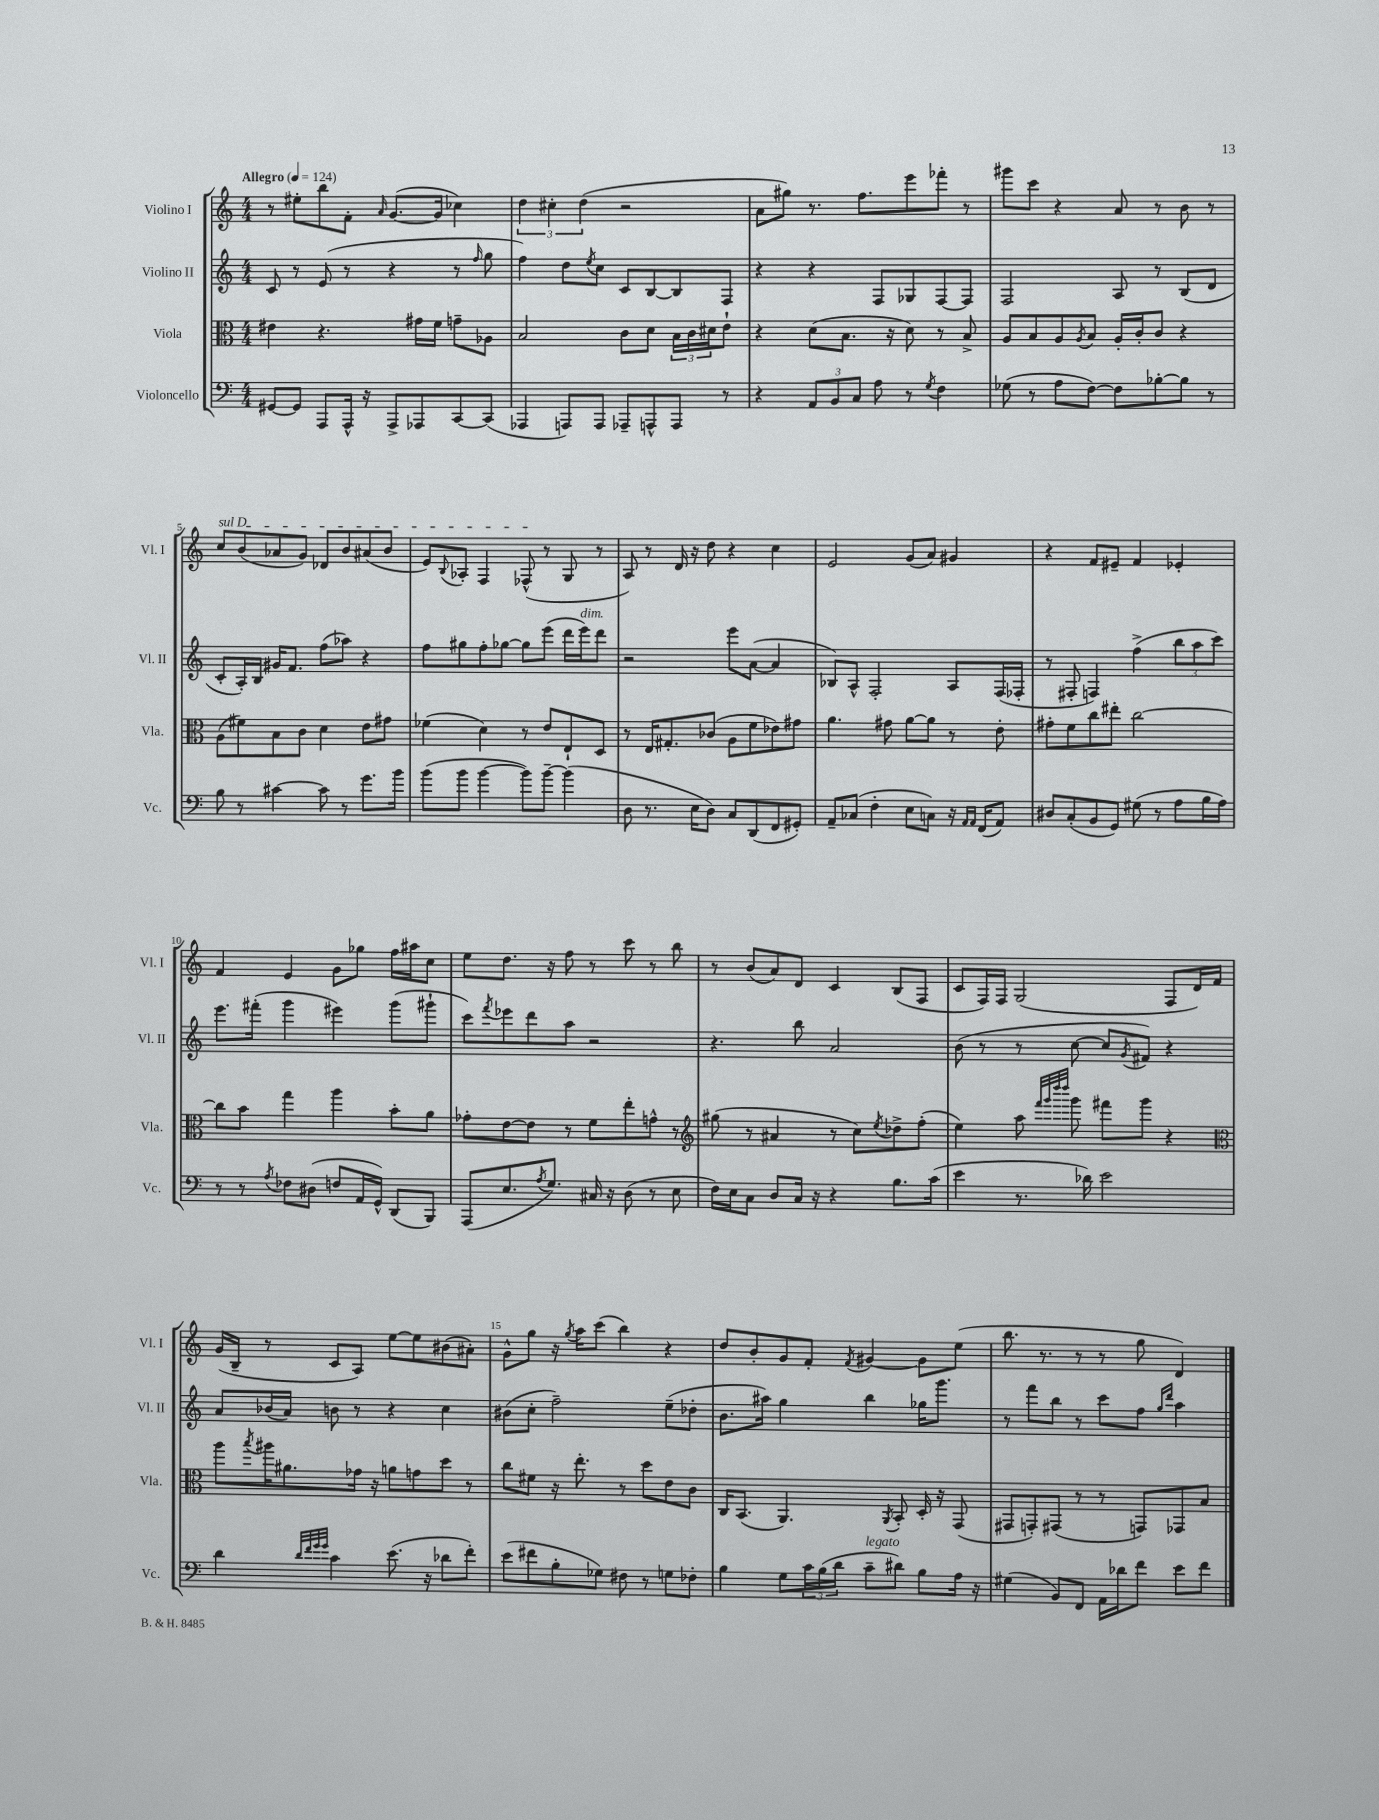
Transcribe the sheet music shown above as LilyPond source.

<<
\new StaffGroup <<
\new Staff = "s0" \with { instrumentName = "Violino I" shortInstrumentName = "Vl. I" } {
    \clef treble \key c \major \numericTimeSignature \time 4/4 \tempo "Allegro" 4 = 124
    r8 eis''8-. b''8 f'8-. \grace { a'16 } g'8.~( g'16 ces''4) |
    \tuplet 3/2 { d''4 cis''4-. d''4( } r2 |
    a'8 gis''8) r8. f''8. e'''8 fes'''8-. r8 |
    gis'''8 c'''8 r4 a'8 r8 b'8 r8 |
    \once \override TextSpanner.bound-details.left.text = \markup { \italic "sul D" } c''8\startTextSpan b'8( aes'8 g'8) des'8 b'8 ais'8( b'8 |
    e'8) \appoggiatura { b8 } aes8-. f4 fes8-^\stopTextSpan( r8 g8 r8 |
    a8) r8 d'16 r16 d''8 r4 c''4 |
    e'2 g'8( a'8) gis'4 |
    r4 f'8 eis'8-- f'4 ees'4-. |
    f'4 e'4 g'8 ges''8 f''16 ais''16 c''8 |
    e''8 d''8. r16 f''8 r8 c'''8 r8 b''8 |
    r8 b'8( a'8) d'8 c'4 b8( f8 |
    c'8 f16) f16 g2( f8 d'16) f'16 |
    g'16( b16-- r8 c'8 a8) e''8~ e''8 bis'8( ais'8-.) |
    g'8-^ g''8 r16 \acciaccatura { g''8 } a''16 c'''8( b''4) r4 |
    d''8 b'8-. g'8 f'8-. \acciaccatura { f'8 } gis'4~ gis'8 e''8( |
    b''8. r8. r8 r8 g''8 d'4) \bar "|." |
}
\new Staff = "s1" \with { instrumentName = "Violino II" shortInstrumentName = "Vl. II" } {
    \clef treble \key c \major \numericTimeSignature \time 4/4
    c'8 r8 e'8( r8 r4 r8 \grace { f''16 } g''8 |
    f''4) d''8 \acciaccatura { e''8 } c''8 c'8 b8~ b8 f8 |
    r4 r4 f8 ges8 f8~ f8 |
    f2 a8 r8 b8( d'8 |
    c'8-. a16-.) b16 gis'16 f'8. f''8( aes''8) r4 |
    f''8 gis''8 f''8-. ges''8~ ges''8 e'''8( d'''16 e'''16^\markup { \italic "dim." }) d'''8 |
    r2 e'''8 a'8~( a'4 |
    bes8) a8-^ f2-. a8 f16( fes16-. |
    r8 fis8-. f4) f''4->( \tuplet 3/2 { b''8 a''8 c'''8) } |
    e'''8. fis'''16-.( g'''4 eis'''4) g'''8( gis'''8-! |
    c'''8) \acciaccatura { f'''8 } ees'''8 d'''8 a''8 r2 |
    r4. b''8 a'2 |
    b'8( r8 r8 c''8~ c''8 \acciaccatura { g'8 } fis'8) r4 |
    a'8 bes'16( a'16) b'8 r8 r4 c''4 |
    bis'8( c''8-. f''2--) e''8--( des''8-. |
    b'8. ais''16) g''4 b''4 ges''16 g'''8. |
    r8 f'''8 b''8 r8 c'''8 f''8 \grace { g''16 d'''16 } a''4 \bar "|." |
}
\new Staff = "s2" \with { instrumentName = "Viola" shortInstrumentName = "Vla." } {
    \clef alto \key c \major \numericTimeSignature \time 4/4
    eis'4 r4. gis'16 f'16 g'8-- aes8 |
    b2 c'8 d'8 \tuplet 3/2 { b16 c'16 dis'16 } e'8-! |
    r4 d'8( b8. r16 d'8) r8 b8-> |
    a8 b8 a8 \acciaccatura { a8 } b8 a16-. c'16-. c'8 r4 |
    a8( fis'8) b8 c'8 d'4 e'8 gis'8 |
    fes'4( d'4) r8 e'8 e8-! d8 |
    r8 e16 gis8.-. ces'8( a8 f'8 ees'8) gis'8 |
    a'4. gis'8 a'8~ a'8 r8 e'8-. |
    gis'8-. f'8 c''8 eis''8-. c''2~ |
    c''8 b'8 g''4 a''4 b'8-. a'8 |
    ges'8-. e'8~ e'8 r8 f'8 e''8-. g'8-^ r8 |
    \clef treble gis''8( r8 ais'4 r8 c''8) \acciaccatura { e''8 } des''8-> f''8-.( |
    e''4) a''8 \grace { f'''32 g'''32 d''''32 d''''32 } g'''8 fis'''8 g'''8 r4 |
    \clef alto a''8 \acciaccatura { b''8 } ais''16 ais'8. ges'16 r16 a'8 g'8 d''8 r8 |
    c''8 fis'8 r16 e''8.-. r8 d''8 e'8 c'8 |
    c16 b,8.( a,4.) \acciaccatura { a,8 } b,8-. d16-. r16 g,8( |
    gis,8 g,8-.) gis,8( r8 r8 g,8) ges,8 b8 \bar "|." |
}
\new Staff = "s3" \with { instrumentName = "Violoncello" shortInstrumentName = "Vc." } {
    \clef bass \key c \major \numericTimeSignature \time 4/4
    gis,8~ gis,8 a,,8 a,,16-^ r16 a,,8-> aes,,8 c,8~ c,8( |
    aes,,4 a,,8) a,,8 aes,,8-- a,,8-^ a,,8 r8 |
    r4 \tuplet 3/2 { a,8 b,8 c8 } a8 r8 \acciaccatura { g8 } f4 |
    ges8( r8 a8 f8~) f8 bes8~-. bes8 r8 |
    b8 r8 cis'4~ cis'8 r8 g'8. b'16 |
    b'8( b'8 b'4~ b'8) b'8~-- b'4( |
    d8 r8. e16 d8) c8 d,8( f,8 gis,8-.) |
    a,8-- ces8( f4-. e8 c8) r16 \grace { a,16 a,16 } f,16( a,8) |
    dis8 c8-.( b,8 g,8) gis8( r8 a8 b16 a16) |
    r8 r8 \acciaccatura { a8 } fes8 dis8( f8 a,16 g,16-^) d,8( b,,8) |
    a,,8( e8. \acciaccatura { a8 } g8.) cis16 r16 d8( r8 e8 |
    f16) e16 c8 d8 c16 r16 r4 b8. c'16( |
    e'4 r8. des'16) e'2 |
    d'4 \grace { d'32 f'32 g'32 g'32 } c'4 e'8.( r16 des'8 f'8-.) |
    e'8( fis'8 b8-. ges8) fis8 r8 g8 fes8-. |
    b4 g8 \tuplet 3/2 { c'16 b16( d'16 } c'8--^\markup { \italic "legato" } dis'8) b8 a16 r16 |
    gis4( b,8) f,8 a,16 des'16 f'8 e'8 f'8 \bar "|." |
}
>>
>>
\layout { \context { \Score \override BarNumber.break-visibility = ##(#f #t #t) barNumberVisibility = #(every-nth-bar-number-visible 5) } }
